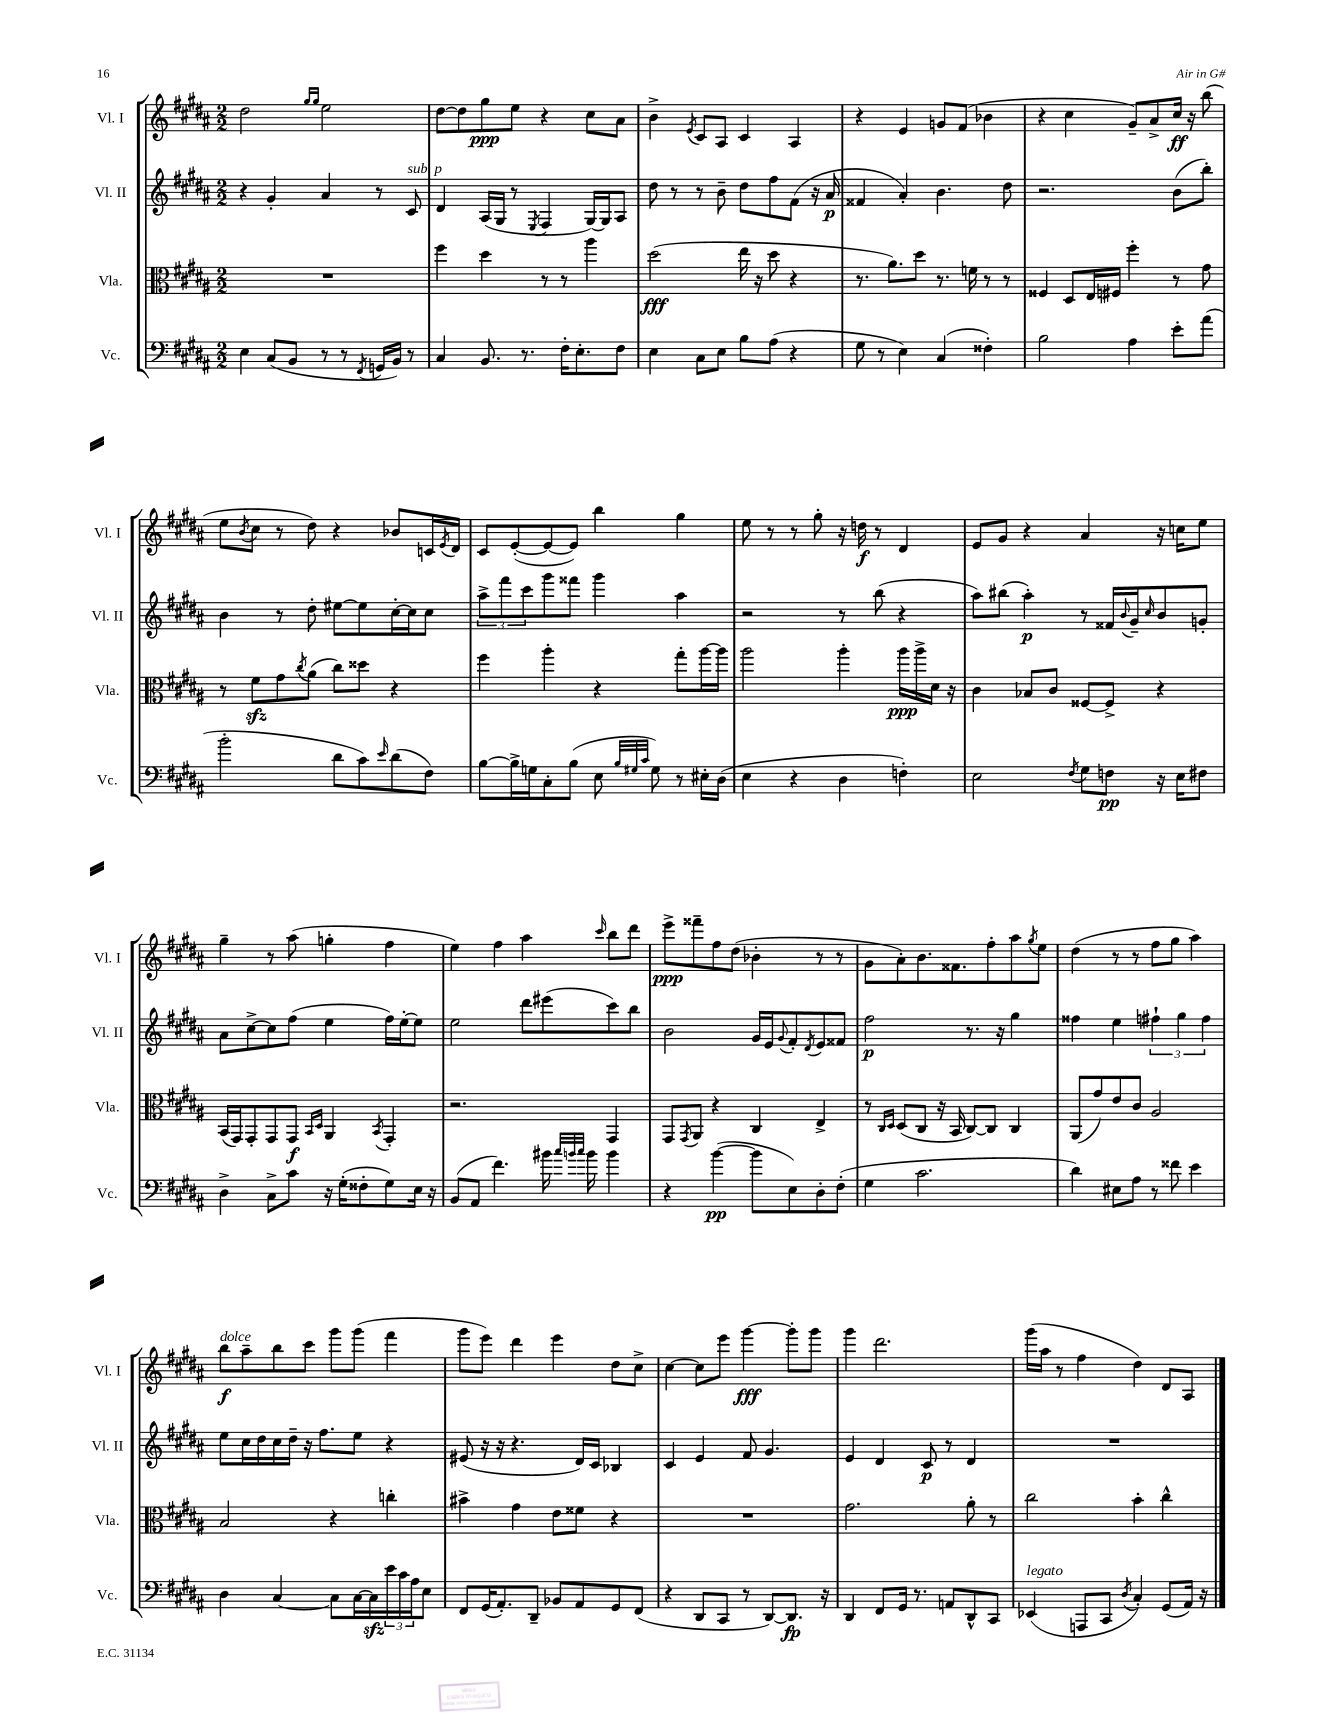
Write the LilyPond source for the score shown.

<<
\new StaffGroup <<
\new Staff = "s0" \with { instrumentName = "Vl. I" shortInstrumentName = "Vl. I" } {
    \clef treble \key b \major \numericTimeSignature \time 2/2
    dis''2 \grace { gis''16 gis''16 } e''2 |
    dis''8~ dis''8 gis''8\ppp e''8 r4 cis''8 ais'8 |
    b'4-> \acciaccatura { e'8 } cis'8 ais8 cis'4 ais4 |
    r4 e'4 g'8 fis'8( bes'4 |
    r4 cis''4 gis'8--) ais'8-> cis''16\ff r16 b''8( |
    e''8 \acciaccatura { b'8 } cis''8 r8 dis''8) r4 bes'8 c'16 \acciaccatura { e'8 } dis'16 |
    cis'8 e'8~-.( e'8~ e'8) b''4 gis''4 |
    e''8 r8 r8 gis''8-. r16 d''16\f r8 dis'4 |
    e'8 gis'8 r4 ais'4 r16 c''16 e''8 |
    gis''4-- r8 ais''8( g''4-. fis''4 |
    e''4) fis''4 ais''4 \grace { cis'''16 } b''8 dis'''8 |
    e'''8->\ppp fisis'''8-- fis''8 dis''8( bes'4-. r8 r8 |
    gis'8 ais'8-.) b'8. fisis'8. fis''8-. ais''8 \acciaccatura { gis''8 } e''8 |
    dis''4( r8 r8 fis''8 gis''8 ais''4) |
    b''8\f^\markup { \italic "dolce" } ais''8-- b''8 cis'''8 gis'''8 gis'''8( fis'''4 |
    gis'''8 e'''8) dis'''4 e'''4 dis''8 cis''8-> |
    cis''4~ cis''8 e'''8 gis'''4~\fff gis'''8-. gis'''8 |
    gis'''4 dis'''2. |
    gis'''16( ais''16 r8 fis''4 dis''4) dis'8 ais8 \bar "|." |
}
\new Staff = "s1" \with { instrumentName = "Vl. II" shortInstrumentName = "Vl. II" } {
    \clef treble \key b \major \numericTimeSignature \time 2/2
    r4 gis'4-. ais'4 r8 cis'8^\markup { \italic "sub. p" } |
    dis'4 ais16( gis16 r8 \acciaccatura { e8 } fis4 gis16~) gis16 ais8 |
    dis''8 r8 r8 b'8-- dis''8 fis''8 fis'8( r16 ais'16\p |
    fisis'4 ais'4-.) b'4. dis''8 |
    r2. b'8( b''8-.) |
    b'4 r8 dis''8-. eis''8~ eis''8 cis''16~-. cis''16 cis''8 |
    \tuplet 3/2 { ais''8-> fis'''8 cis'''8 } gis'''8 fisis'''8 gis'''4 ais''4 |
    r2 r8 b''8( r4 |
    ais''8) bis''8( ais''4-.\p) r8 fisis'16 \appoggiatura { b'8 } gis'16-- \grace { cis''16 } b'8 g'8-. |
    ais'8 cis''8~-> cis''8 fis''8( e''4 fis''16) e''16~-. e''8 |
    e''2 dis'''8 eis'''8( cis'''8) b''8 |
    b'2 gis'16 e'16 \appoggiatura { gis'8 } fis'8-. \acciaccatura { dis'8 } e'8 fisis'8 |
    fis''2\p r8. r16 gis''4 |
    fisis''4 e''4 \tuplet 3/2 { fis''4-! gis''4 fis''4 } |
    e''8 cis''16 dis''16 cis''16 dis''16-- r16 fis''8. e''8 r4 |
    eis'8( r16 r16 r4. dis'16) cis'16 bes4 |
    cis'4 e'4 fis'8 gis'4. |
    e'4 dis'4 cis'8\p r8 dis'4 |
    R1 \bar "|." |
}
\new Staff = "s2" \with { instrumentName = "Vla." shortInstrumentName = "Vla." } {
    \clef alto \key b \major \numericTimeSignature \time 2/2
    R1 |
    fis''4 dis''4 r8 r8 ais''4 |
    dis''2\fff( e''16 r16 dis''8 r4 |
    r8. ais'8.) dis''8 r8. f'16 r8 r8 |
    fisis4 dis8 e16 fis16 fis''4-. r8 gis'8 |
    r8 fis'8\sfz gis'8 \acciaccatura { cis''8 } ais'8( cis''8) disis''8 r4 |
    fis''4 ais''4-. r4 gis''8-. ais''16~ ais''16 |
    ais''2 ais''4-. ais''16\ppp ais''16-> dis'16 r16 |
    cis'4 bes8 cis'8 fisis8~ fisis8-> r4 |
    b,16( gis,16) gis,8-. gis,8 gis,8\f \grace { b,16 dis16 } ais,4 \acciaccatura { b,8 } gis,4-. |
    r2. gis,4 |
    gis,8 \acciaccatura { gis,8 } ais,8 r4 cis4 e4-> |
    r8 \grace { cis16 dis16 } dis8( cis8 r16 b,16 cis8~) cis8 cis4 |
    ais,8( gis'8) e'8 cis'8 ais2 |
    b2 r4 c''4-. |
    bis'4-> gis'4 e'8 fisis'8 r4 |
    R1 |
    gis'2. ais'8-. r8 |
    cis''2 b'4-. cis''4-^ \bar "|." |
}
\new Staff = "s3" \with { instrumentName = "Vc." shortInstrumentName = "Vc." } {
    \clef bass \key b \major \numericTimeSignature \time 2/2
    e4 cis8( b,8 r8 r8 \acciaccatura { fis,8 } g,16 b,16) r8 |
    cis4 b,8. r8. fis16-. e8.-. fis8 |
    e4 cis8 e8 b8 ais8( r4 |
    gis8 r8 e4) cis4( fisis4-.) |
    b2 ais4 e'8-. ais'8( |
    b'2-. dis'8 cis'8) \grace { e'16 } dis'8( fis8) |
    b8~ b16-> g16 cis8-. b8( e8 \grace { b32 gis32 cis'32 } gis8) r8 eis16-. dis16( |
    e4 r4 dis4 f4-.) |
    e2 \acciaccatura { fis8 } gis8 f8\pp r16 e16 fis8 |
    dis4-> cis8-> cis'8 r16 gis16-.( fisis8-. gis8) e16 r16 |
    b,8( ais,8 fis'4.) bis'16 \grace { cis''32 b'32 cis''32 } b'16 b'4 |
    r4 b'4~\pp( b'8 e8) dis8-. fis8-.( |
    gis4 cis'2. |
    dis'4) eis8 ais8 r8 fisis'8 e'4 |
    dis4 cis4~ cis8 cis16~ cis16\sfz \tuplet 3/2 { e'16 cis'16 ais16 } e8 |
    fis,8 gis,16( ais,8.-.) dis,8-- bes,8 ais,8 gis,8 fis,8( |
    r4 dis,8 cis,8 r8 dis,8~) dis,8.\fp r16 |
    dis,4 fis,8 gis,16 r8. a,8 dis,8-^ cis,8 |
    ees,4^\markup { \italic "legato" }( a,,8 cis,8 \acciaccatura { dis8 } cis4-.) gis,8( ais,16) r16 \bar "|." |
}
>>
>>
\layout { \context { \Score \remove "Bar_number_engraver" } }
